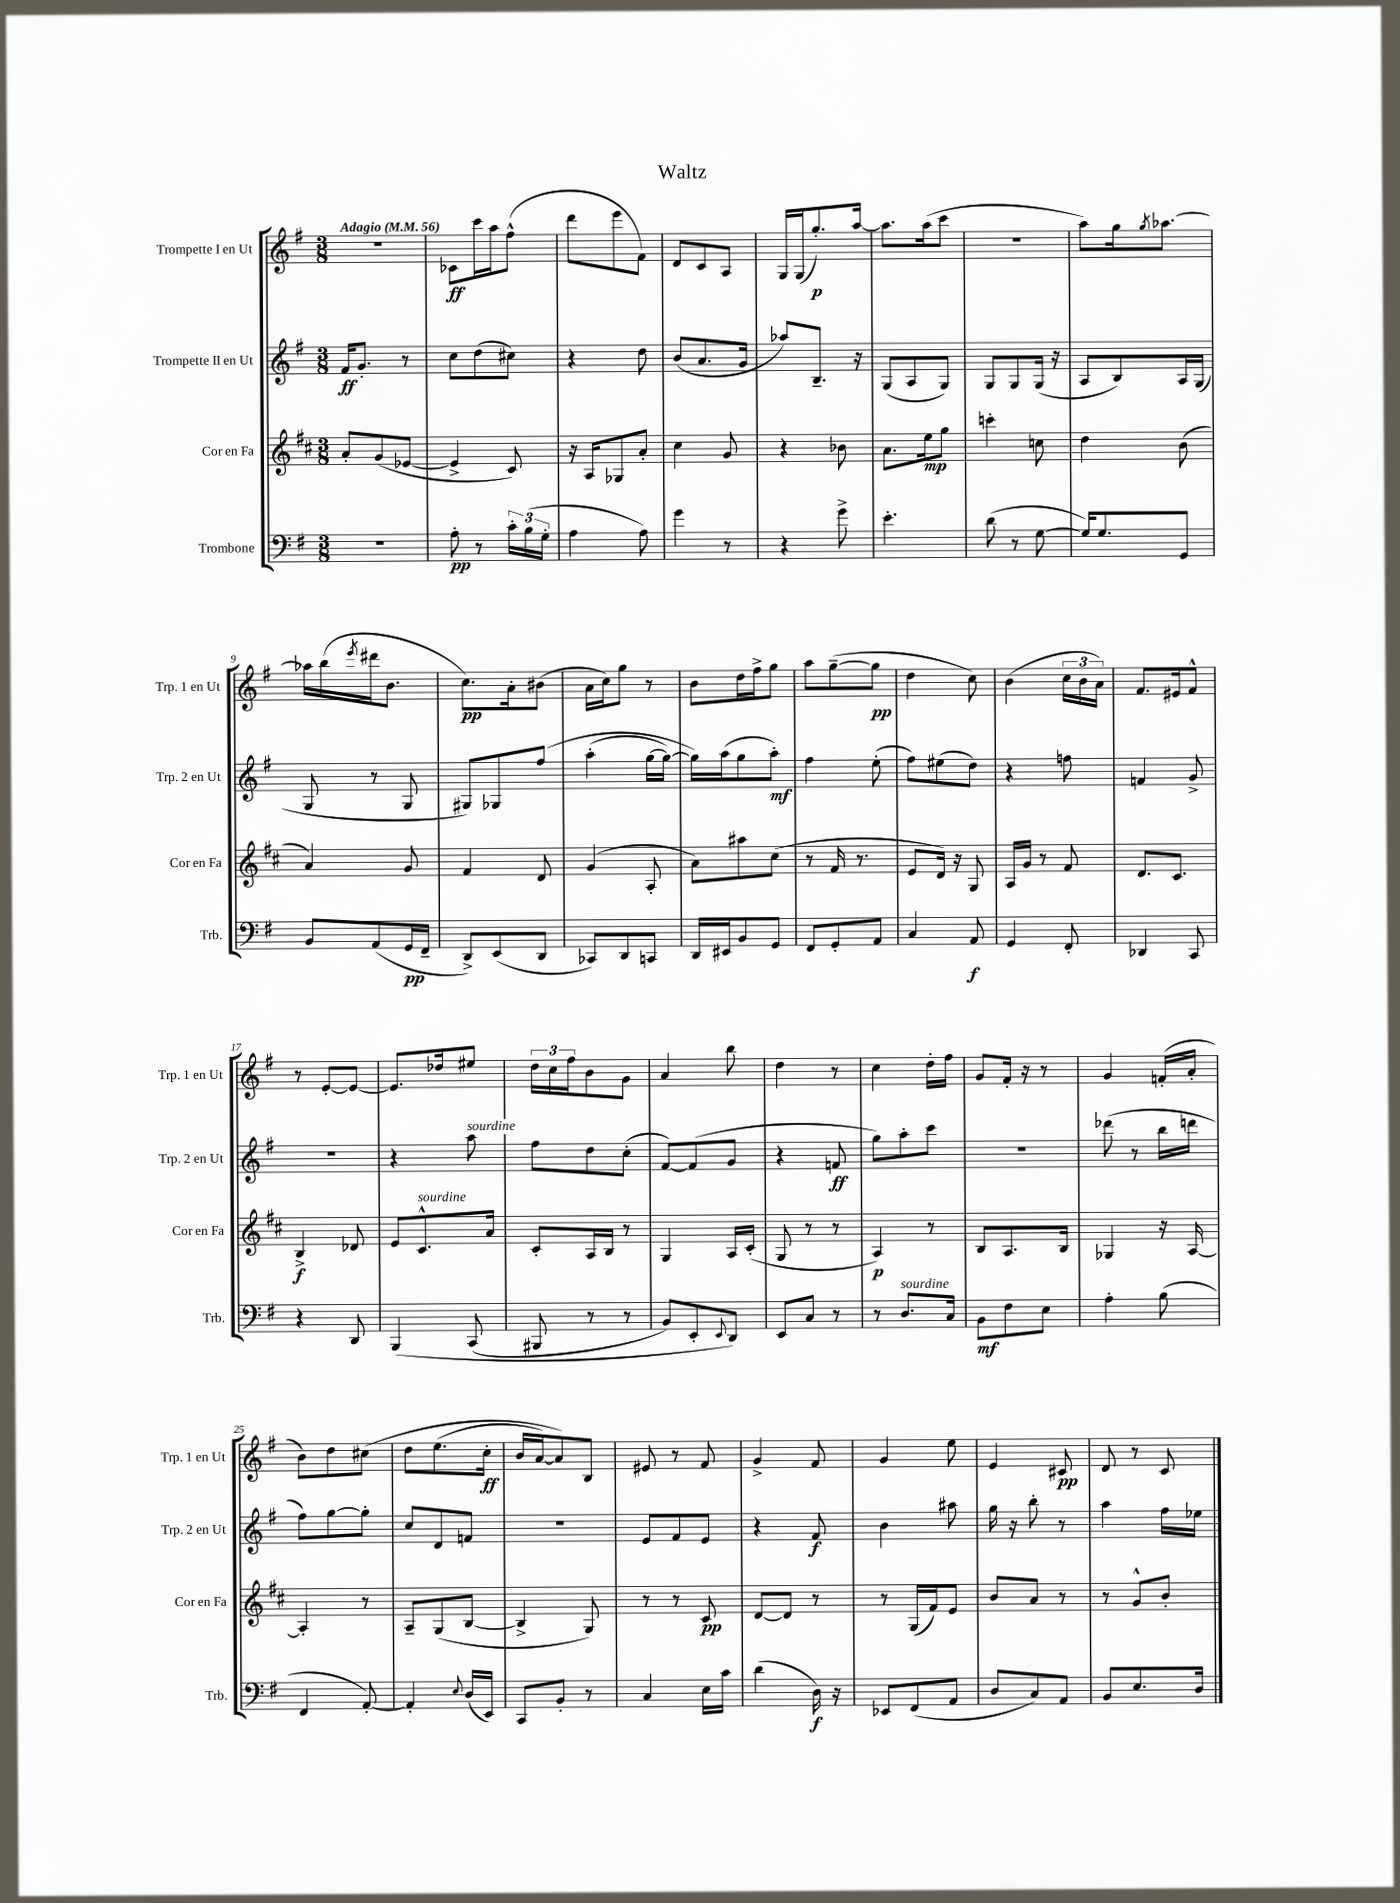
\header { title = "Waltz" }
<<
\new StaffGroup <<
\new Staff = "s0" \with { instrumentName = "Trompette I en Ut" shortInstrumentName = "Trp. 1 en Ut" } {
    \clef treble \key g \major \numericTimeSignature \time 3/8 \tempo "Adagio" 4 = 56
    r4. |
    ces'8\ff c'''16 a''16 fis''8-^( |
    d'''8 e'''8 fis'8) |
    d'8 c'8 a8 |
    g16 g16( g''8.-.\p) a''16~ |
    a''8. a''16( c'''8 |
    r4. |
    a''8) g''16 \acciaccatura { g''8 } aes''8.~ |
    aes''16 b''16( \acciaccatura { e'''8 } dis'''16 b'8. |
    c''8.\pp) a'16-. bis'8( |
    a'16 c''16) g''8 r8 |
    b'8 d''16 fis''16-> g''8 |
    a''8 g''8~--( g''8\pp |
    d''4 c''8) |
    b'4( \tuplet 3/2 { c''16 b'16 a'16) } |
    fis'8. eis'16 fis'8-^ |
    r8 e'8~-. e'8~ |
    e'8. des''16 eis''8 |
    \tuplet 3/2 { d''16 c''16 fis''16 } b'8 g'8 |
    a'4 b''8 |
    d''4 r8 |
    c''4 d''16-. fis''16 |
    g'8 fis'16-. r16 r8 |
    g'4 f'16-.( a'16-. |
    b'8) d''8 cis''8\( |
    d''8 e''8.( c''16-.\ff |
    b'16 a'16~) a'8\) b8 |
    eis'8 r8 fis'8 |
    g'4-> fis'8 |
    g'4 e''8 |
    e'4 cis'8\pp |
    d'8 r8 c'8 \bar "|." |
}
\new Staff = "s1" \with { instrumentName = "Trompette II en Ut" shortInstrumentName = "Trp. 2 en Ut" } {
    \clef treble \key g \major \numericTimeSignature \time 3/8
    fis'16\ff g'8.-. r8 |
    c''8 d''8( cis''8) |
    r4 d''8 |
    b'8( a'8. g'16 |
    aes''8) b8.-- r16 |
    g8( a8 g8) |
    g8 g8 g16( r16 |
    a8 b8) a16 g16( |
    g8 r8 g8 |
    gis8) ges8 fis''8\( |
    a''4-.( g''16~ g''16~) |
    g''16\) a''16( g''8 a''8-.\mf) |
    fis''4 e''8-.( |
    fis''8) eis''8( d''8) |
    r4 f''8 |
    f'4 g'8-> |
    R4. |
    r4 a''8^\markup { \italic "sourdine" } |
    fis''8 d''8 c''8-.( |
    fis'8~) fis'8( g'8 |
    r4 f'8\ff |
    g''8) a''8-. c'''8 |
    R4. |
    des'''8( r8 b''16 d'''16 |
    fis''8) g''8~ g''8-. |
    c''8 d'8 f'8 |
    R4. |
    e'8 fis'8 e'8 |
    r4 fis'8\f |
    b'4 ais''8 |
    g''16 r16 b''8-. r8 |
    a''4 fis''16 ees''16 \bar "|." |
}
\new Staff = "s2" \with { instrumentName = "Cor en Fa" shortInstrumentName = "Cor en Fa" } {
    \clef treble \key d \major \numericTimeSignature \time 3/8
    a'8-. g'8( ees'8~ |
    ees'4-> cis'8) |
    r16 a16 ges8 a'8-. |
    cis''4 g'8 |
    r4 bes'8 |
    a'8. e''16\mp g''8 |
    c'''4-. c''8 |
    d''4 b'8( |
    a'4) g'8 |
    fis'4 d'8 |
    g'4( a8-. |
    a'8) ais''8 cis''8( |
    r8 fis'16 r8. |
    e'8 d'16) r16 g8 |
    a16 g'16 r8 fis'8 |
    d'8. cis'8. |
    b4->\f des'8 |
    e'8 cis'8.-^^\markup { \italic "sourdine" } a'16 |
    cis'8-. a16 b16 r8 |
    g4 a16 cis'16-.( |
    g8 r8 r8 |
    a4\p) r8 |
    b8 a8. b16 |
    ges4 r16 a16~ |
    a4-. r8 |
    a8-- g8( b8~ |
    b4-> g8) |
    r8 r8 cis'8\pp |
    d'8~ d'8 r8 |
    r8 g16( fis'16) e'8 |
    b'8 a'8 r8 |
    r8 g'8-^ b'8-. \bar "|." |
}
\new Staff = "s3" \with { instrumentName = "Trombone" shortInstrumentName = "Trb." } {
    \clef bass \key g \major \numericTimeSignature \time 3/8
    R4. |
    a8-.\pp r8 \tuplet 3/2 { c'16-. b16( g16-. } |
    a4 a8) |
    g'4 r8 |
    r4 g'8-> |
    e'4.-. |
    d'8( r8 g8~ |
    g16) g8. g,8 |
    b,8 a,8( g,16\pp fis,16-- |
    d,8->) e,8( d,8 |
    ces,8) d,8 c,8 |
    d,16 eis,16 b,8 g,8 |
    fis,8 g,8-. a,8 |
    c4 a,8\f |
    g,4 fis,8-. |
    des,4 c,8 |
    r4 d,8 |
    b,,4\( c,8( |
    bis,,8 r8 r8 |
    b,8) e,8-. \appoggiatura { e,8 } d,8\) |
    e,8 c8 r8 |
    r8 d8.^\markup { \italic "sourdine" } c16 |
    b,8\mf fis8 e8 |
    a4-. b8( |
    fis,4 a,8~-.) |
    a,4-. \appoggiatura { e8 } d16( e,16) |
    c,8 b,8-. r8 |
    c4 e16 c'16 |
    d'4( d16\f) r16 |
    ees,8 fis,8( a,8 |
    d8 c8) a,8 |
    b,8 e8. d16 \bar "|." |
}
>>
>>
